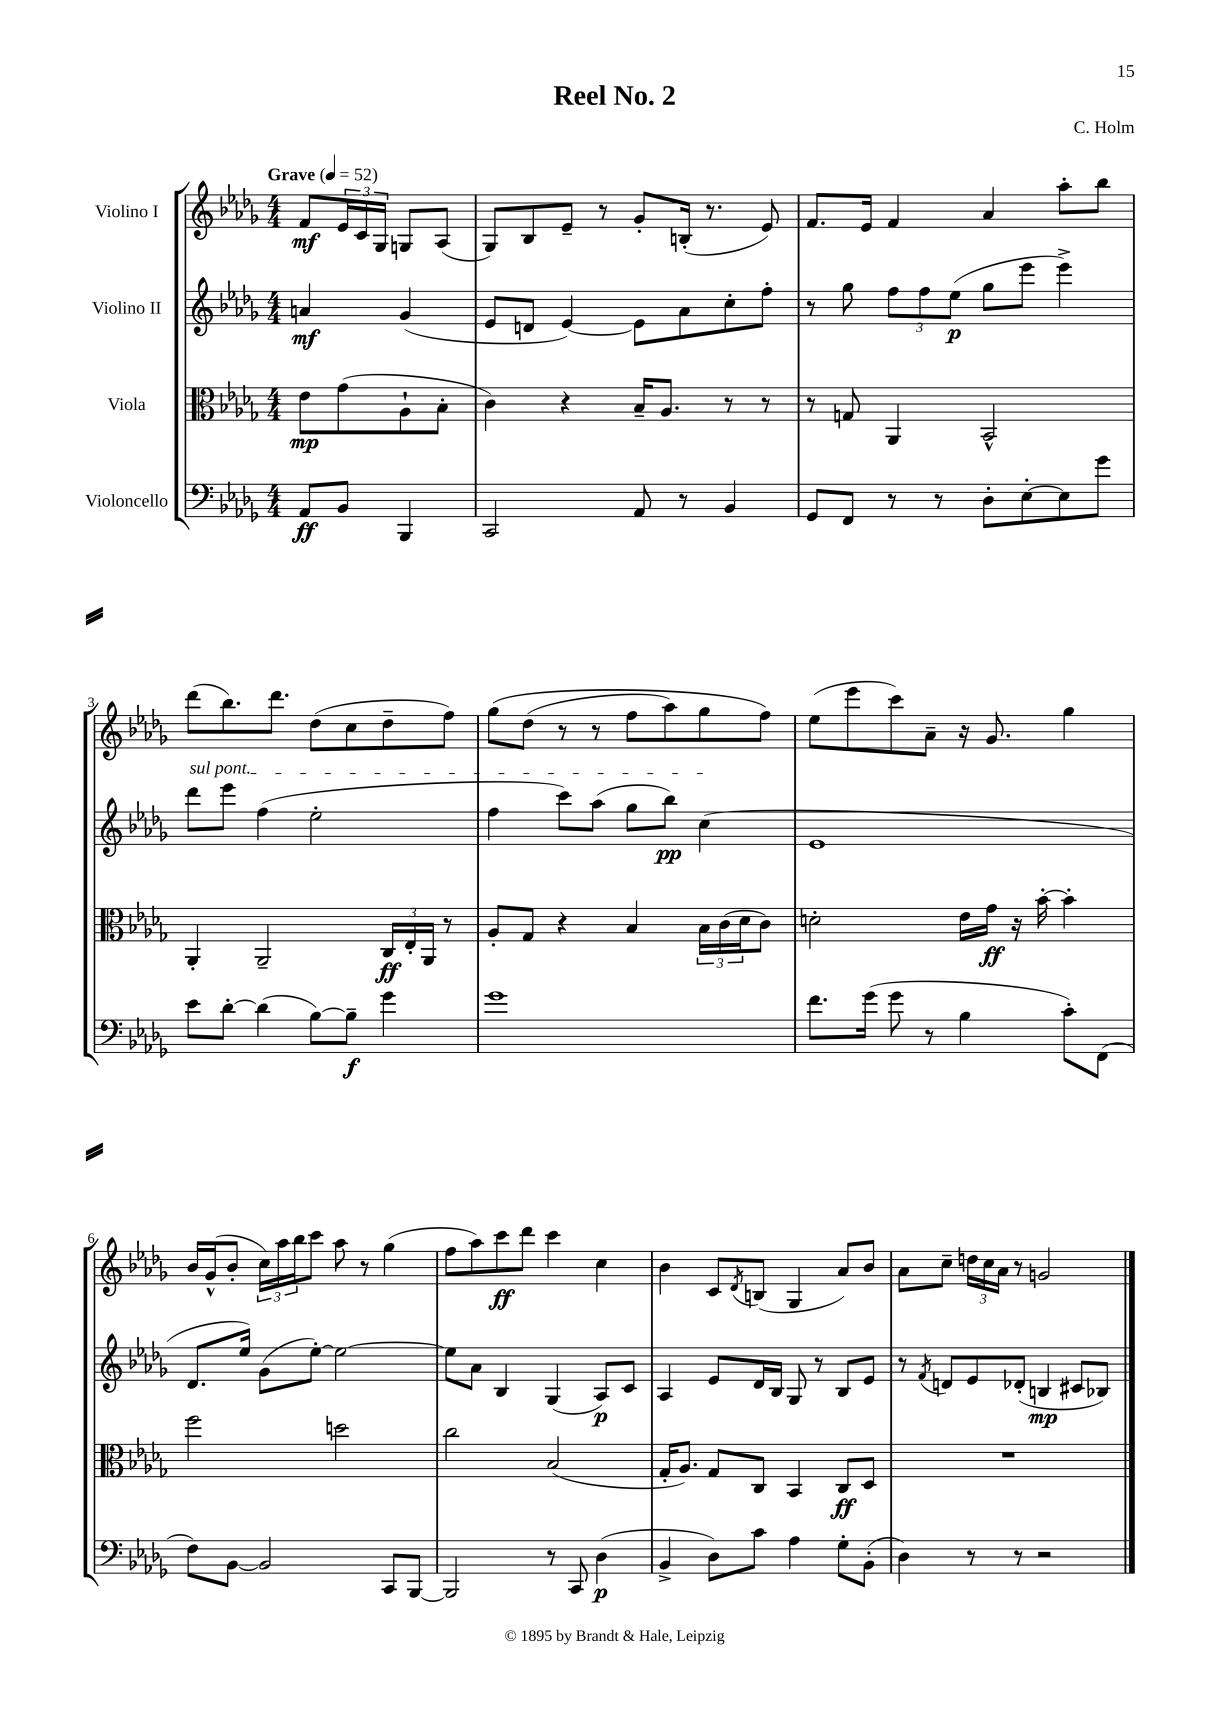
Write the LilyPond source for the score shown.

\header { title = "Reel No. 2" composer = "C. Holm" }
<<
\new StaffGroup <<
\new Staff = "s0" \with { instrumentName = "Violino I" } {
    \clef treble \key des \major \numericTimeSignature \time 4/4 \partial 2 \tempo "Grave" 4 = 52
    f'8\mf \tuplet 3/2 { ees'16 c'16 ges16 } g8 aes8( |
    ges8) bes8 ees'8-- r8 ges'8-. b16-.( r8. ees'8) |
    f'8. ees'16 f'4 aes'4 aes''8-. bes''8 |
    des'''8( bes''8.) des'''8. des''8( c''8 des''8-- f''8) |
    ges''8\( des''8( r8 r8 f''8 aes''8) ges''8 f''8\) |
    ees''8( ees'''8 c'''8) aes'8-- r16 ges'8. ges''4 |
    bes'16 ges'16-^( bes'8-. \tuplet 3/2 { c''16) aes''16 bes''16 } c'''8 aes''8 r8 ges''4( |
    f''8 aes''8) c'''8\ff des'''8 c'''4 c''4 |
    bes'4 c'8 \acciaccatura { des'8 } b8( ges4 aes'8) bes'8 |
    aes'8 c''8-- \tuplet 3/2 { d''16 c''16 aes'16 } r8 g'2 \bar "|." |
}
\new Staff = "s1" \with { instrumentName = "Violino II" } {
    \clef treble \key des \major \numericTimeSignature \time 4/4 \partial 2
    a'4\mf ges'4( |
    ees'8 d'8 ees'4~) ees'8 aes'8 c''8-. f''8-. |
    r8 ges''8 \tuplet 3/2 { f''8 f''8 ees''8\p( } ges''8 ees'''8 ees'''4->) |
    \once \override TextSpanner.bound-details.left.text = \markup { \italic "sul pont." } des'''8\startTextSpan ees'''8 f''4( ees''2-. |
    f''4 c'''8) aes''8( ges''8 bes''8\pp) c''4\stopTextSpan( |
    ees'1 |
    des'8. ees''16) ges'8( ees''8~-.) ees''2~ |
    ees''8 aes'8 bes4 ges4( aes8\p) c'8 |
    aes4 ees'8 des'16 bes16 ges8 r8 bes8 ees'8 |
    r8 \acciaccatura { f'8 } d'8 ees'8 des'8-.( b4\mp cis'8 bes8) \bar "|." |
}
\new Staff = "s2" \with { instrumentName = "Viola" } {
    \clef alto \key des \major \numericTimeSignature \time 4/4 \partial 2
    ees'8\mp ges'8( aes8-! bes8-. |
    c'4) r4 bes16-- aes8. r8 r8 |
    r8 g8 aes,4 bes,2-^ |
    aes,4-. aes,2-- \tuplet 3/2 { c16\ff ees16-. aes,16 } r8 |
    aes8-. ges8 r4 bes4 \tuplet 3/2 { bes16 c'16( des'16 } c'8) |
    d'2-. ees'16 ges'16\ff r16 bes'16~-. bes'4-. |
    f''2 d''2 |
    c''2 bes2( |
    ges16-. aes8.) ges8 c8 bes,4 c8\ff des8 |
    R1 \bar "|." |
}
\new Staff = "s3" \with { instrumentName = "Violoncello" } {
    \clef bass \key des \major \numericTimeSignature \time 4/4 \partial 2
    aes,8\ff bes,8 bes,,4 |
    c,2 aes,8 r8 bes,4 |
    ges,8 f,8 r8 r8 des8-. ees8~-. ees8 ges'8 |
    ees'8 des'8~-. des'4( bes8~) bes8--\f ges'4 |
    ges'1 |
    f'8. ges'16( ges'8 r8 bes4 c'8-.) f,8( |
    f8) bes,8~ bes,2 c,8 bes,,8~ |
    bes,,2 r8 c,8 des4\p( |
    bes,4-> des8) c'8 aes4 ges8-. bes,8-.( |
    des4) r8 r8 r2 \bar "|." |
}
>>
>>
